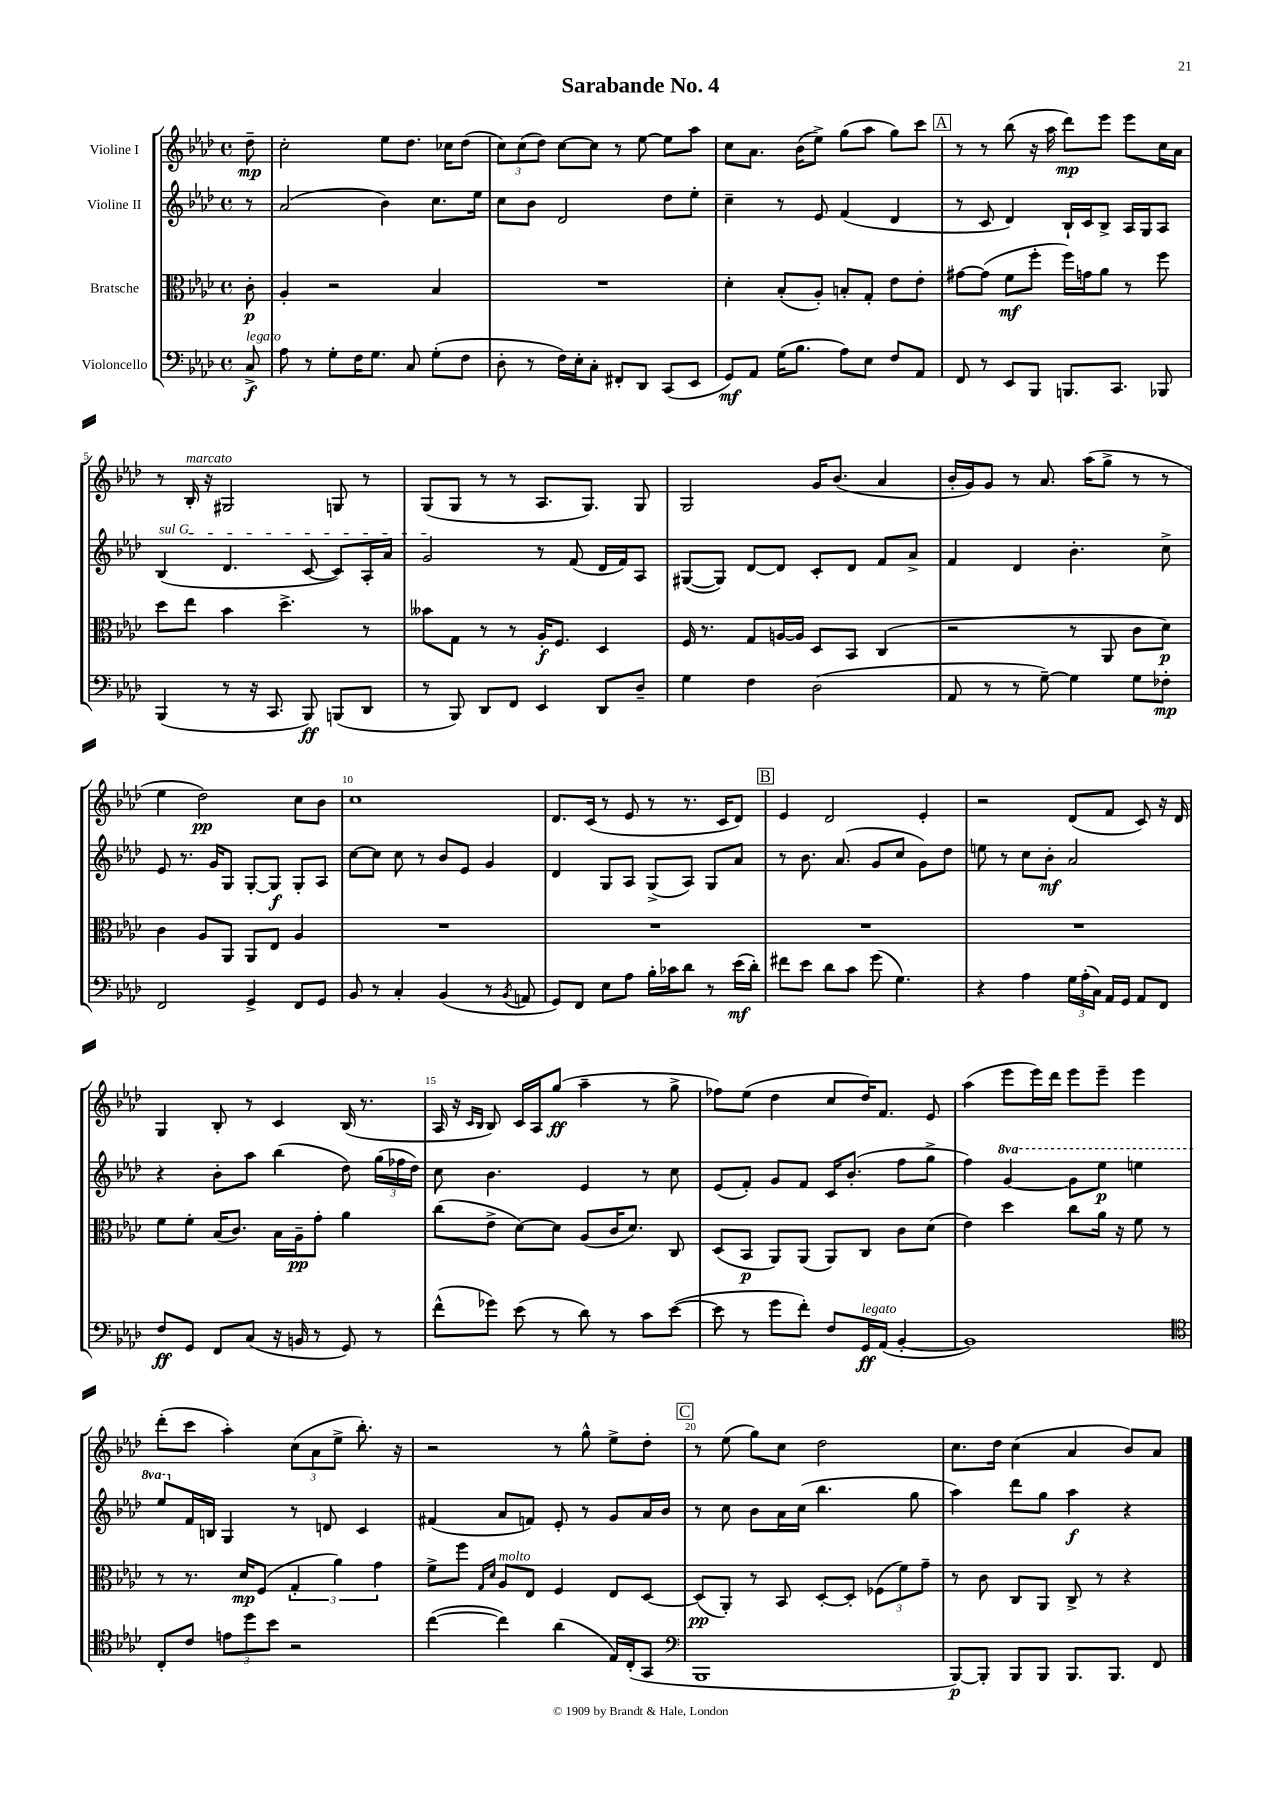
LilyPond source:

\header { title = "Sarabande No. 4" }
<<
\new StaffGroup <<
\new Staff = "s0" \with { instrumentName = "Violine I" } {
    \clef treble \key aes \major \defaultTimeSignature \time 4/4 \partial 8
    \autoBeamOff des''8--\mp |
    c''2-. ees''8[ des''8.] ces''16[ des''8]( |
    \tuplet 3/2 { c''8[) c''8( des''8]) } c''8[~ c''8] r8 ees''8~ ees''8[ aes''8] |
    c''8[ aes'8.] bes'16[( ees''8]->) g''8[( aes''8] g''8[) c'''8] |
    \mark \markup { \box "A" } r8 r8 bes''8( r16 aes''16 des'''8[\mp) ees'''8] ees'''8[ c''16 aes'16] |
    r8 bes16-.^\markup { \italic "marcato" } r16 gis2 g8 r8 |
    g8[( g8] r8 r8 aes8.[ g8.]) g8 |
    g2 g'16[ bes'8.]( aes'4 |
    bes'16[-. g'16) g'8] r8 aes'8. aes''16[( g''8]-> r8 r8 |
    ees''4 des''2\pp) c''8[ bes'8] |
    c''1 |
    des'8.[ c'16]( r8 ees'8 r8 r8. c'16[ des'8]) |
    \mark \markup { \box "B" } ees'4 des'2 ees'4-. |
    r2 des'8[( f'8] c'8) r16 des'16 |
    g4 bes8-. r8 c'4 bes16( r8. |
    aes16 r16 \grace { c'16[ bes16] } bes8) c'16[ aes16 g''8]\ff( aes''4-- r8 g''8-> |
    fes''8[) ees''8]( des''4 c''8[ des''16) f'8.] ees'8 |
    aes''4( ees'''8[ ees'''16) des'''16] ees'''8[ ees'''8]-- ees'''4 |
    des'''8[-.( c'''8] aes''4-.) \tuplet 3/2 { c''8[( aes'8 ees''8]-> } bes''8.-.) r16 |
    r2 r8 g''8-^ ees''8[-> des''8]-. |
    \mark \markup { \box "C" } r8 ees''8( g''8[) c''8] des''2 |
    c''8.[ des''16] c''4( aes'4 bes'8[) aes'8] \bar "|." |
}
\new Staff = "s1" \with { instrumentName = "Violine II" } {
    \clef treble \key aes \major \defaultTimeSignature \time 4/4 \set Staff.ottavationMarkups = #ottavation-simple-ordinals \partial 8
    \autoBeamOff r8 |
    aes'2( bes'4) c''8.[ ees''16] |
    c''8[ bes'8] des'2 des''8[ ees''8]-. |
    c''4-- r8 ees'8 f'4( des'4 |
    \mark \markup { \box "A" } r8 c'8 des'4) bes16[-! c'16 bes8]-> aes16[ g16 aes8] |
    \once \override TextSpanner.bound-details.left.text = \markup { \italic "sul G" } bes4\startTextSpan( des'4. c'8~ c'8[) aes16-. aes'16] |
    g'2\stopTextSpan r8 f'8( des'16[ f'16) aes8] |
    gis8[~( gis8]) des'8[~ des'8] c'8[-. des'8] f'8[ aes'8]-> |
    f'4 des'4 bes'4.-. c''8-> |
    ees'8 r8. g'16[ g8] g8[~-. g8]\f g8[-. aes8] |
    c''8[~ c''8] c''8 r8 bes'8[ ees'8] g'4 |
    des'4 g8[ aes8] g8[->( aes8]) g8[ aes'8] |
    \mark \markup { \box "B" } r8 bes'8. aes'8.( g'8[ c''8] g'8[) des''8] |
    e''8 r8 c''8[ bes'8]-.\mf aes'2 |
    r4 bes'8[-. aes''8] bes''4( des''8) \tuplet 3/2 { g''16[( fes''16 des''16]) } |
    c''8 bes'4. ees'4 r8 c''8 |
    ees'8[( f'8]-.) g'8[ f'8] c'16[ bes'8.]-.( f''8[ g''8]-> |
    f''4) \ottava #1 g''4~ g''8[ ees'''8]\p e'''4 |
    ees'''8[ \ottava #0 f'16 b16] g4 r8 d'8 c'4 |
    fis'4( aes'8[ f'8]) ees'8-. r8 g'8[ aes'16 bes'16] |
    \mark \markup { \box "C" } r8 c''8 bes'8[ aes'16 c''16]( bes''4. g''8 |
    aes''4) des'''8[ g''8] aes''4\f r4 \bar "|." |
}
\new Staff = "s2" \with { instrumentName = "Bratsche" } {
    \clef alto \key aes \major \defaultTimeSignature \time 4/4 \partial 8
    \autoBeamOff c'8-.\p |
    aes4-. r2 bes4 |
    R1 |
    des'4-. bes8[-.( aes8]-.) b8[-. g8]-. ees'8[ ees'8]-. |
    \mark \markup { \box "A" } gis'8[~ gis'8]( f'8[\mf f''8]-. f''16[) g'16 aes'8] r8 f''8 |
    des''8[ ees''8] bes'4 des''4.-> r8 |
    beses'8[ g8] r8 r8 aes16[-.\f f8.] des4 |
    f16 r8. g8[ a16~ a16] des8[ bes,8] c4( |
    r2 r8 aes,8 c'8[ des'8]\p) |
    c'4 aes8[ aes,8] aes,8[ ees8] aes4 |
    R1 |
    R1 |
    \mark \markup { \box "B" } R1 |
    R1 |
    f'8[ f'8]-. bes16[( c'8.]) bes16[ aes16--\pp g'8]-. aes'4 |
    c''8[( ees'8]-> des'8[~) des'8] aes8[( c'16 des'8.]) c8 |
    des8[( bes,8]\p aes,8[) aes,8]( aes,8[) c8] c'8[ des'8]( |
    ees'4) des''4 c''8[ aes'16] r16 f'8 r8 |
    r8 r8. des'16[\mp f8]( \tuplet 3/2 { g4-. aes'4) g'4 } |
    f'8[-> f''8] \grace { g16[ des'16] } aes8[^\markup { \italic "molto" } ees8] f4 ees8[ des8]~ |
    \mark \markup { \box "C" } des8[\pp( aes,8]-.) r8 bes,8 des8[~-. des8]-. \tuplet 3/2 { fes8[( f'8) g'8]-- } |
    r8 c'8 c8[ aes,8] c8-> r8 r4 \bar "|." |
}
\new Staff = "s3" \with { instrumentName = "Violoncello" } {
    \clef bass \key aes \major \defaultTimeSignature \time 4/4 \partial 8
    \autoBeamOff c8->\f^\markup { \italic "legato" } |
    aes8 r8 g8[-. f16 g8.] c8 g8[-.( f8] |
    des8-. r8 f16[) ees16-. c8]-. fis,8[-. des,8] c,8[( ees,8] |
    g,8[\mf) aes,8] g16[( bes8.] aes8[) ees8] f8[ aes,8] |
    \mark \markup { \box "A" } f,8 r8 ees,8[ bes,,8] b,,8.[ c,8.] bes,,8 |
    bes,,4( r8 r16 c,8. bes,,8\ff) b,,8[( des,8] |
    r8 bes,,8) des,8[ f,8] ees,4 des,8[ des8]-- |
    g4 f4 des2( |
    aes,8 r8 r8 g8~--) g4 g8[ fes8]-.\mp |
    f,2 g,4-> f,8[ g,8] |
    bes,8 r8 c4-. bes,4( r8 \acciaccatura { bes,8 } a,8 |
    g,8[) f,8] ees8[ aes8] bes16[-. ces'16 des'8] r8 ees'16[\mf( des'16]-.) |
    \mark \markup { \box "B" } fis'8[ ees'8] des'8[ c'8] g'8( g4.) |
    r4 aes4 \tuplet 3/2 { g16[ aes16-.( c16]) } aes,16[ g,16] aes,8[ f,8] |
    f8[\ff g,8] f,8[ c8]( r16 b,16 r8 g,8) r8 |
    f'8[-^( ges'8]) ees'8( r8 des'8) r8 c'8[ ees'8]~( |
    ees'8 r8 g'8[ f'8]-.) f8[ g,16\ff^\markup { \italic "legato" } aes,16]( bes,4~-. |
    bes,1) |
    \clef tenor c8[-. c'8] \tuplet 3/2 { e'8[ des''8 bes'8] } r2 |
    c''4~( c''4) aes'4( ees16[) c16-.( g,8] |
    \mark \markup { \box "C" } \clef bass bes,,1 |
    bes,,8[~\p) bes,,8]-. bes,,8[ bes,,8] bes,,8.[ bes,,8.] f,8 \bar "|." |
}
>>
>>
\layout { \context { \Score \override BarNumber.break-visibility = ##(#f #t #t) barNumberVisibility = #(every-nth-bar-number-visible 5) } }
